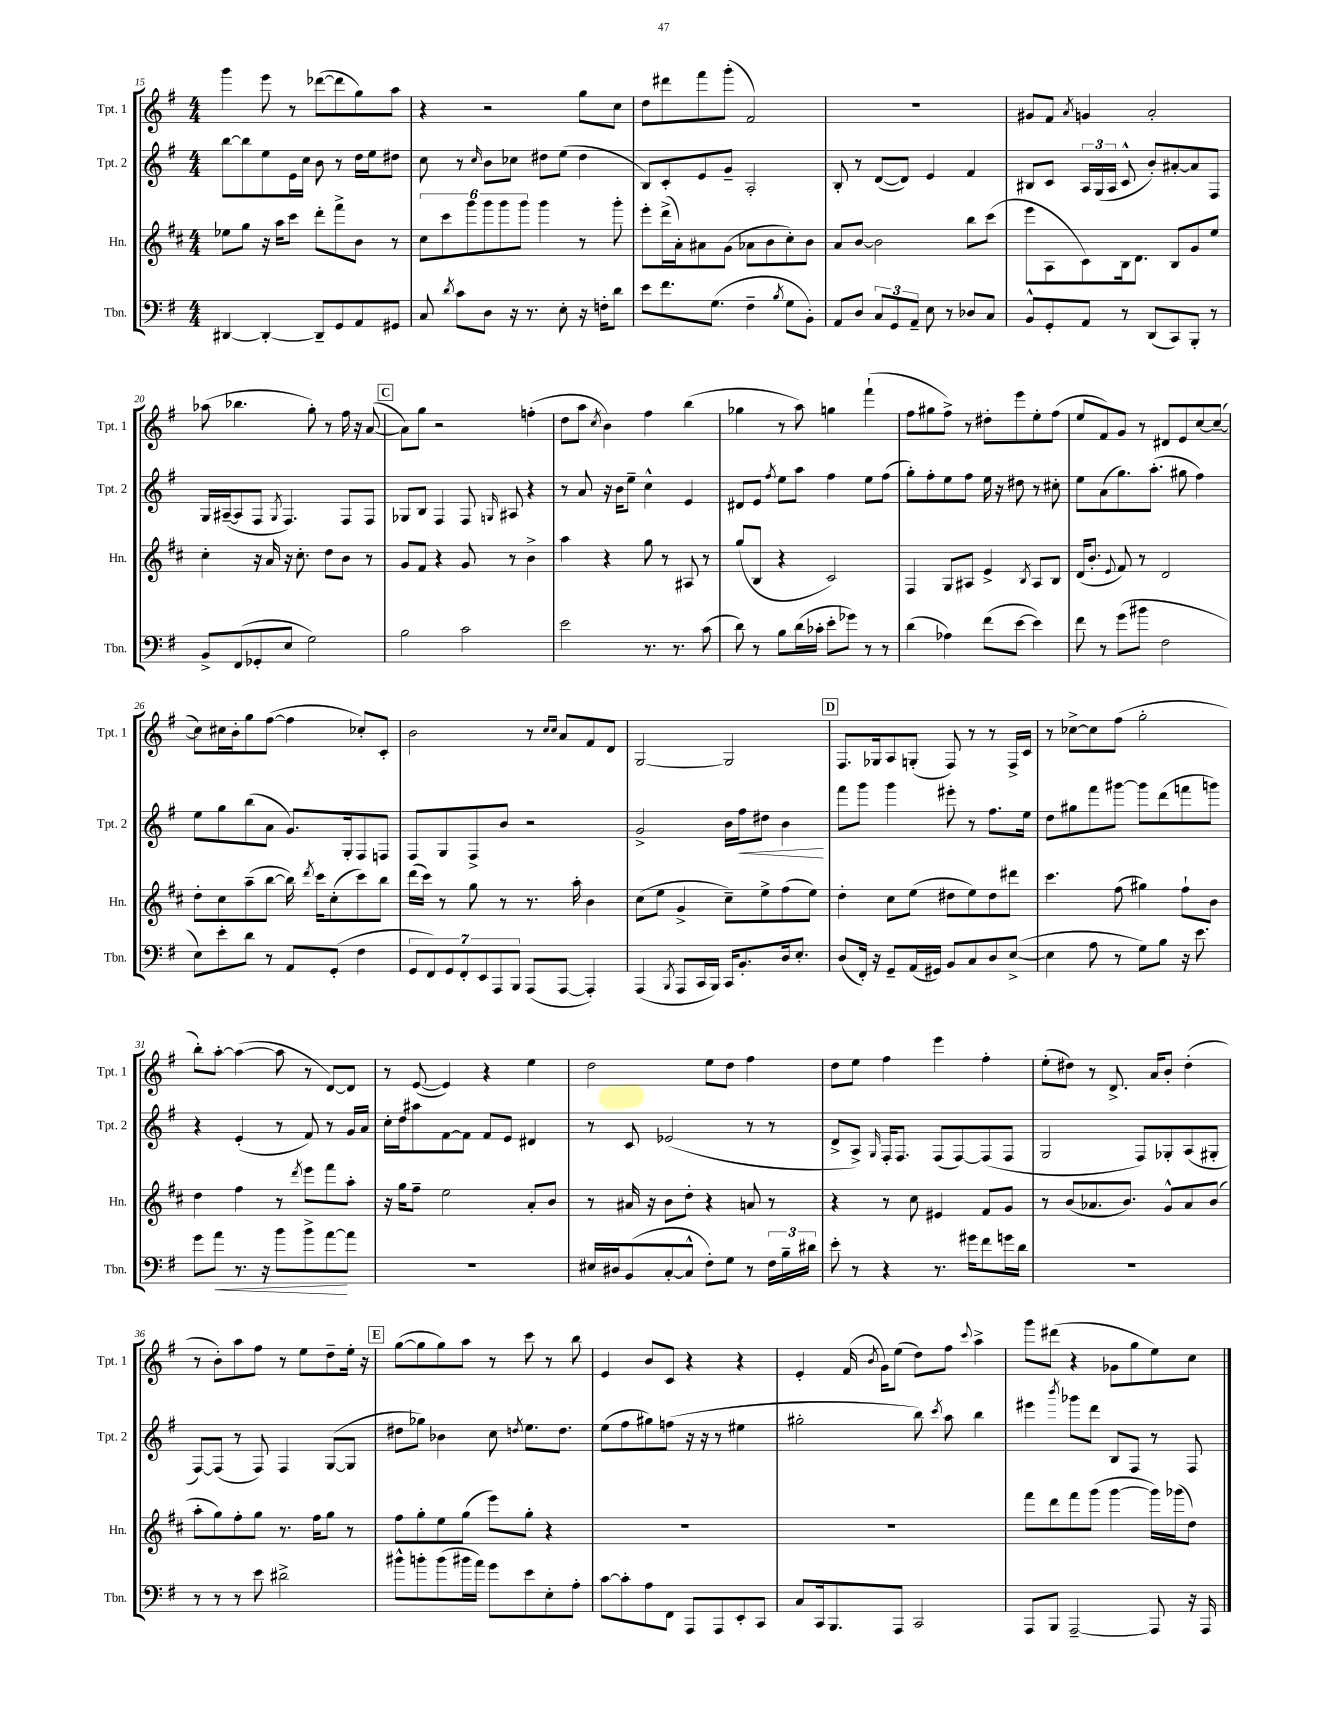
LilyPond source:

<<
\new StaffGroup <<
\new Staff = "s0" \with { instrumentName = "Tpt. 1" shortInstrumentName = "Tpt. 1" } {
    \clef treble \key g \major \numericTimeSignature \time 4/4
    \autoBeamOff g'''4 e'''8 r8 des'''8[~( des'''8 g''8) a''8] |
    r4 r2 g''8[ c''8] |
    d''8[ dis'''8 fis'''8 g'''8]-.( fis'2) |
    R1 |
    gis'8[ fis'8] \acciaccatura { a'8 } g'4 a'2-. |
    aes''8( bes''4. g''8-.) r8 fis''16 r16 a'8~( |
    \mark \markup { \box "C" } a'8[) g''8] r2 f''4-.( |
    d''8[ a''8] \acciaccatura { c''8 } b'4) fis''4 b''4( |
    ges''4 r8 a''8) g''4 fis'''4-!( |
    fis''8[ gis''8 fis''8]->) r8 dis''8[-. e'''8 e''8-. fis''8]( |
    e''8[ fis'8) g'8] r8 dis'8[ e'8 c''8~ c''8]~--( |
    c''8[) cis''16 b'16-. g''8 fis''8]~( fis''4 ces''8[-.) c'8]-. |
    b'2 r8 \grace { c''16[ c''16] } a'8[ fis'8 d'8] |
    g2~ g2 |
    \mark \markup { \box "D" } fis8.[ ges16 a8 g8]-.( fis8) r8 r8 fis16[-> c'16] |
    r8 ces''8[~-> ces''8 fis''8]( g''2-. |
    b''8[-.) a''8]~-. a''4~( a''8 r8 d'8[~) d'8] |
    r8 e'8~( e'4) r4 e''4 |
    d''2 e''8[ d''8] fis''4 |
    d''8[ e''8] fis''4 e'''4 fis''4-. |
    e''8[-.( dis''8]) r8 d'8.-> a'16[ b'8]-. dis''4-.( |
    r8 b'8[-.) a''8 fis''8] r8 e''8[ d''8-- e''16]-. r16 |
    \mark \markup { \box "E" } g''8[~( g''8 g''8) a''8] r8 c'''8 r8 b''8 |
    e'4 b'8[ c'8] r4 r4 |
    e'4-. fis'16( \acciaccatura { b'8 } g'16[) e''8]( d''8[) fis''8] \appoggiatura { c'''8 } a''4-> |
    g'''8[ dis'''8]( r4 ges'8[ g''8 e''8) c''8] \bar "|." |
}
\new Staff = "s1" \with { instrumentName = "Tpt. 2" shortInstrumentName = "Tpt. 2" } {
    \clef treble \key g \major \numericTimeSignature \time 4/4
    \autoBeamOff b''8[~ b''8 e''8 e'16 c''16] b'8 r8 d''16[ e''16 dis''8] |
    c''8 r8 \grace { c''16 } b'8[ ces''8] dis''8[ e''8]( dis''4 |
    b8[) c'8-. e'8 g'8]-- a2-. |
    b8-. r8 d'8[~( d'8]) e'4 fis'4 |
    bis8[ c'8] \tuplet 3/2 { a16[ g16( a16] } c'8-^ b'8[-.) ais'8~-. ais'8 fis8] |
    g16[ ais16~--( ais8 fis8] \acciaccatura { g8 } fis4.) fis8[ fis8] |
    \mark \markup { \box "C" } ges8[ b8] fis4 fis8 \grace { g16 } ais8 r4 |
    r8 a'8 r16 b'16[ e''8]-- c''4-^ e'4 |
    dis'8[ e'8] \acciaccatura { fis''8 } e''8[ a''8] fis''4 e''8[ fis''8]( |
    g''8[-.) fis''8-. e''8 fis''8] e''16 r16 dis''8 r8 cis''8-. |
    e''8[ a'8( g''8.) a''8.]-.( gis''8 fis''4) |
    e''8[ g''8 b''8( a'8] g'8.[) g16-. fis8 f8] |
    fis8[ g8 fis8-> b'8] r2 |
    g'2-> b'16[ fis''16\< dis''8] b'4\! |
    \mark \markup { \box "D" } fis'''8[ g'''8] g'''4 eis'''8-. r8 fis''8.[ e''16] |
    d''8[ gis''8 fis'''8 gis'''8]~ gis'''8[ d'''8( f'''8 g'''8]) |
    r4 e'4-.( r8 fis'8) r8 g'16[ a'16] |
    c''16[-. d''16 ais''8 fis'8~ fis'8] fis'8[ e'8] dis'4 |
    r8 c'8 ees'2( r8 r8 |
    d'8[-> a8]->) \grace { g16 } fis16[-. fis8.] fis8[( fis8~) fis8( fis8] |
    g2 fis8[) ges8-. a8( gis8]-. |
    fis8[~) fis8]( r8 fis8) fis4 g8[~( g8] |
    \mark \markup { \box "E" } dis''8[ ges''8]) bes'4 c''8 \acciaccatura { d''8 } e''8.[ d''8.] |
    e''8[( fis''8 gis''8) f''8]( r16 r16 r8 eis''4 |
    gis''2-. b''8) \acciaccatura { c'''8 } a''8 b''4 |
    eis'''4 \acciaccatura { b'''8 } ges'''8[ d'''8] b8[ fis8] r8 fis8 \bar "|." |
}
\new Staff = "s2" \with { instrumentName = "Hn." shortInstrumentName = "Hn." } {
    \clef treble \key d \major \numericTimeSignature \time 4/4
    \autoBeamOff ees''8[ g''8] r16 a''16[ cis'''8] d'''8[-. fis'''8-> b'8] r8 |
    \tuplet 6/4 { cis''8[ cis'''8 g'''8 g'''8 g'''8 g'''8] } g'''4 r8 g'''8-. |
    e'''8[-. d'''16->( a'16-.) ais'8 g'8]( aes'8[ b'8 cis''8-.) b'8] |
    a'8[ b'8]~ b'2 b''8[ cis'''8]( |
    e'''8[ a8 cis'8) b16 d'8.] b8[ g'8 e''8] |
    cis''4-. r16 a'16 r16 cis''8.-. d''8[ b'8] r8 |
    \mark \markup { \box "C" } g'8[ fis'8] r4 g'8 r8 b'4-> |
    a''4 r4 g''8 r8 ais8 r8 |
    g''8[( b8] r4 cis'2) |
    fis4 g8[ ais8] e'4-> \acciaccatura { b8 } ais8[ b8] |
    d'16[( b'8.]-. \appoggiatura { e'8 } fis'8) r8 d'2 |
    d''8[-. cis''8 a''8--( b''8]~ b''16) \acciaccatura { d'''8 } cis'''16[ cis''8-.( cis'''8) b''8] |
    d'''16[( cis'''16]) r8 g''8 r8 r8. a''16-. b'4 |
    cis''8[( e''8] g'4-> cis''8[--) e''8-> fis''8( e''8]) |
    \mark \markup { \box "D" } d''4-. cis''8[ e''8]( dis''8[ e''8) dis''8 dis'''8] |
    cis'''4. fis''8( gis''4) fis''8[-! b'8] |
    d''4 fis''4 r8 \acciaccatura { d'''8 } e'''8[ fis'''8 a''8]-. |
    r16 g''16[ fis''8]-- e''2 a'8[-. b'8] |
    r8 ais'16 r16 b'8[ d''8]-. r4 a'8 r8 |
    r4 r8 cis''8 eis'4 fis'8[ g'8] |
    r8 b'8[( aes'8. b'8.]) g'8[-^ aes'8 b'8]( |
    a''8[-. g''8) fis''8-. g''8] r8. fis''16[ g''8] r8 |
    \mark \markup { \box "E" } fis''8[ g''8-. e''8 g''8]( e'''8[) g''8]-. r4 |
    R1 |
    R1 |
    fis'''8[ d'''8 fis'''8 g'''8]( g'''4~ g'''16[) ges'''16( d''8]) \bar "|." |
}
\new Staff = "s3" \with { instrumentName = "Tbn." shortInstrumentName = "Tbn." } {
    \clef bass \key g \major \numericTimeSignature \time 4/4
    \autoBeamOff dis,4~ dis,4~-. dis,8[-- g,8 a,8 gis,8] |
    c8 \acciaccatura { d'8 } c'8[ d8] r16 r8. e8-. r16 f16[-. d'8] |
    e'8[ fis'8. g8.]( fis4-- \acciaccatura { b8 } g8[ b,8]-.) |
    a,8[ d8] \tuplet 3/2 { c8[ g,8 a,8]-- } e8 r8 des8[ c8] |
    b,8[-^ g,8-. a,8] r8 d,8[( c,8) b,,8]-. r8 |
    b,8[-> fis,8( ges,8-. e8] g2) |
    \mark \markup { \box "C" } b2 c'2 |
    e'2 r8. r8. c'8( |
    d'8) r8 b8[ d'16( ces'16]-. e'8[-. ges'8]) r8 r8 |
    d'4( aes4) fis'8[( e'8]~ e'4) |
    fis'8 r8 g'8[( bis'8] fis2 |
    e8[) e'8-. d'8] r8 a,8[ g,8]-.( fis4 |
    \tuplet 7/4 { g,8[ fis,8) g,8 fis,8-. e,8 a,,8 b,,8] } a,,8[( a,,8]~ a,,4-.) |
    a,,4( \acciaccatura { b,,8 } a,,8[ c,16 b,,16]) c,16[ b,8.-. d16 e8.]-. |
    \mark \markup { \box "D" } d8[( fis,16]-.) r16 g,8[-- a,16( gis,16]) b,8[ c8 d8 e8]~->( |
    e4 a8 r8 g8[) b8] r16 e'8. |
    g'8[ a'8]\< r8. r16 b'8[ b'8-> a'8~\! a'8] |
    R1 |
    eis16[ dis16 b,8( c8~-. c8]-^ fis8[-.) g8] r8 \tuplet 3/2 { fis16[ b16-- dis'16] } |
    e'8-. r8 r4 r8. gis'16[ fis'8 g'16 d'16] |
    R1 |
    r8 r8 r8 e'8 dis'2-> |
    \mark \markup { \box "E" } bis'8[-^ b'8-. b'8( bis'16 a'16]) g'8[ e'8 e8-. a8]-. |
    c'8[~ c'8-. a8 fis,8] a,,8[ a,,8 e,8-. c,8] |
    c8[ c,16 b,,8. a,,8] c,2 |
    a,,8[ b,,8] a,,2~-- a,,8 r16 a,,16 \bar "|." |
}
>>
>>
\layout { \context { \Score currentBarNumber = #15 } }
